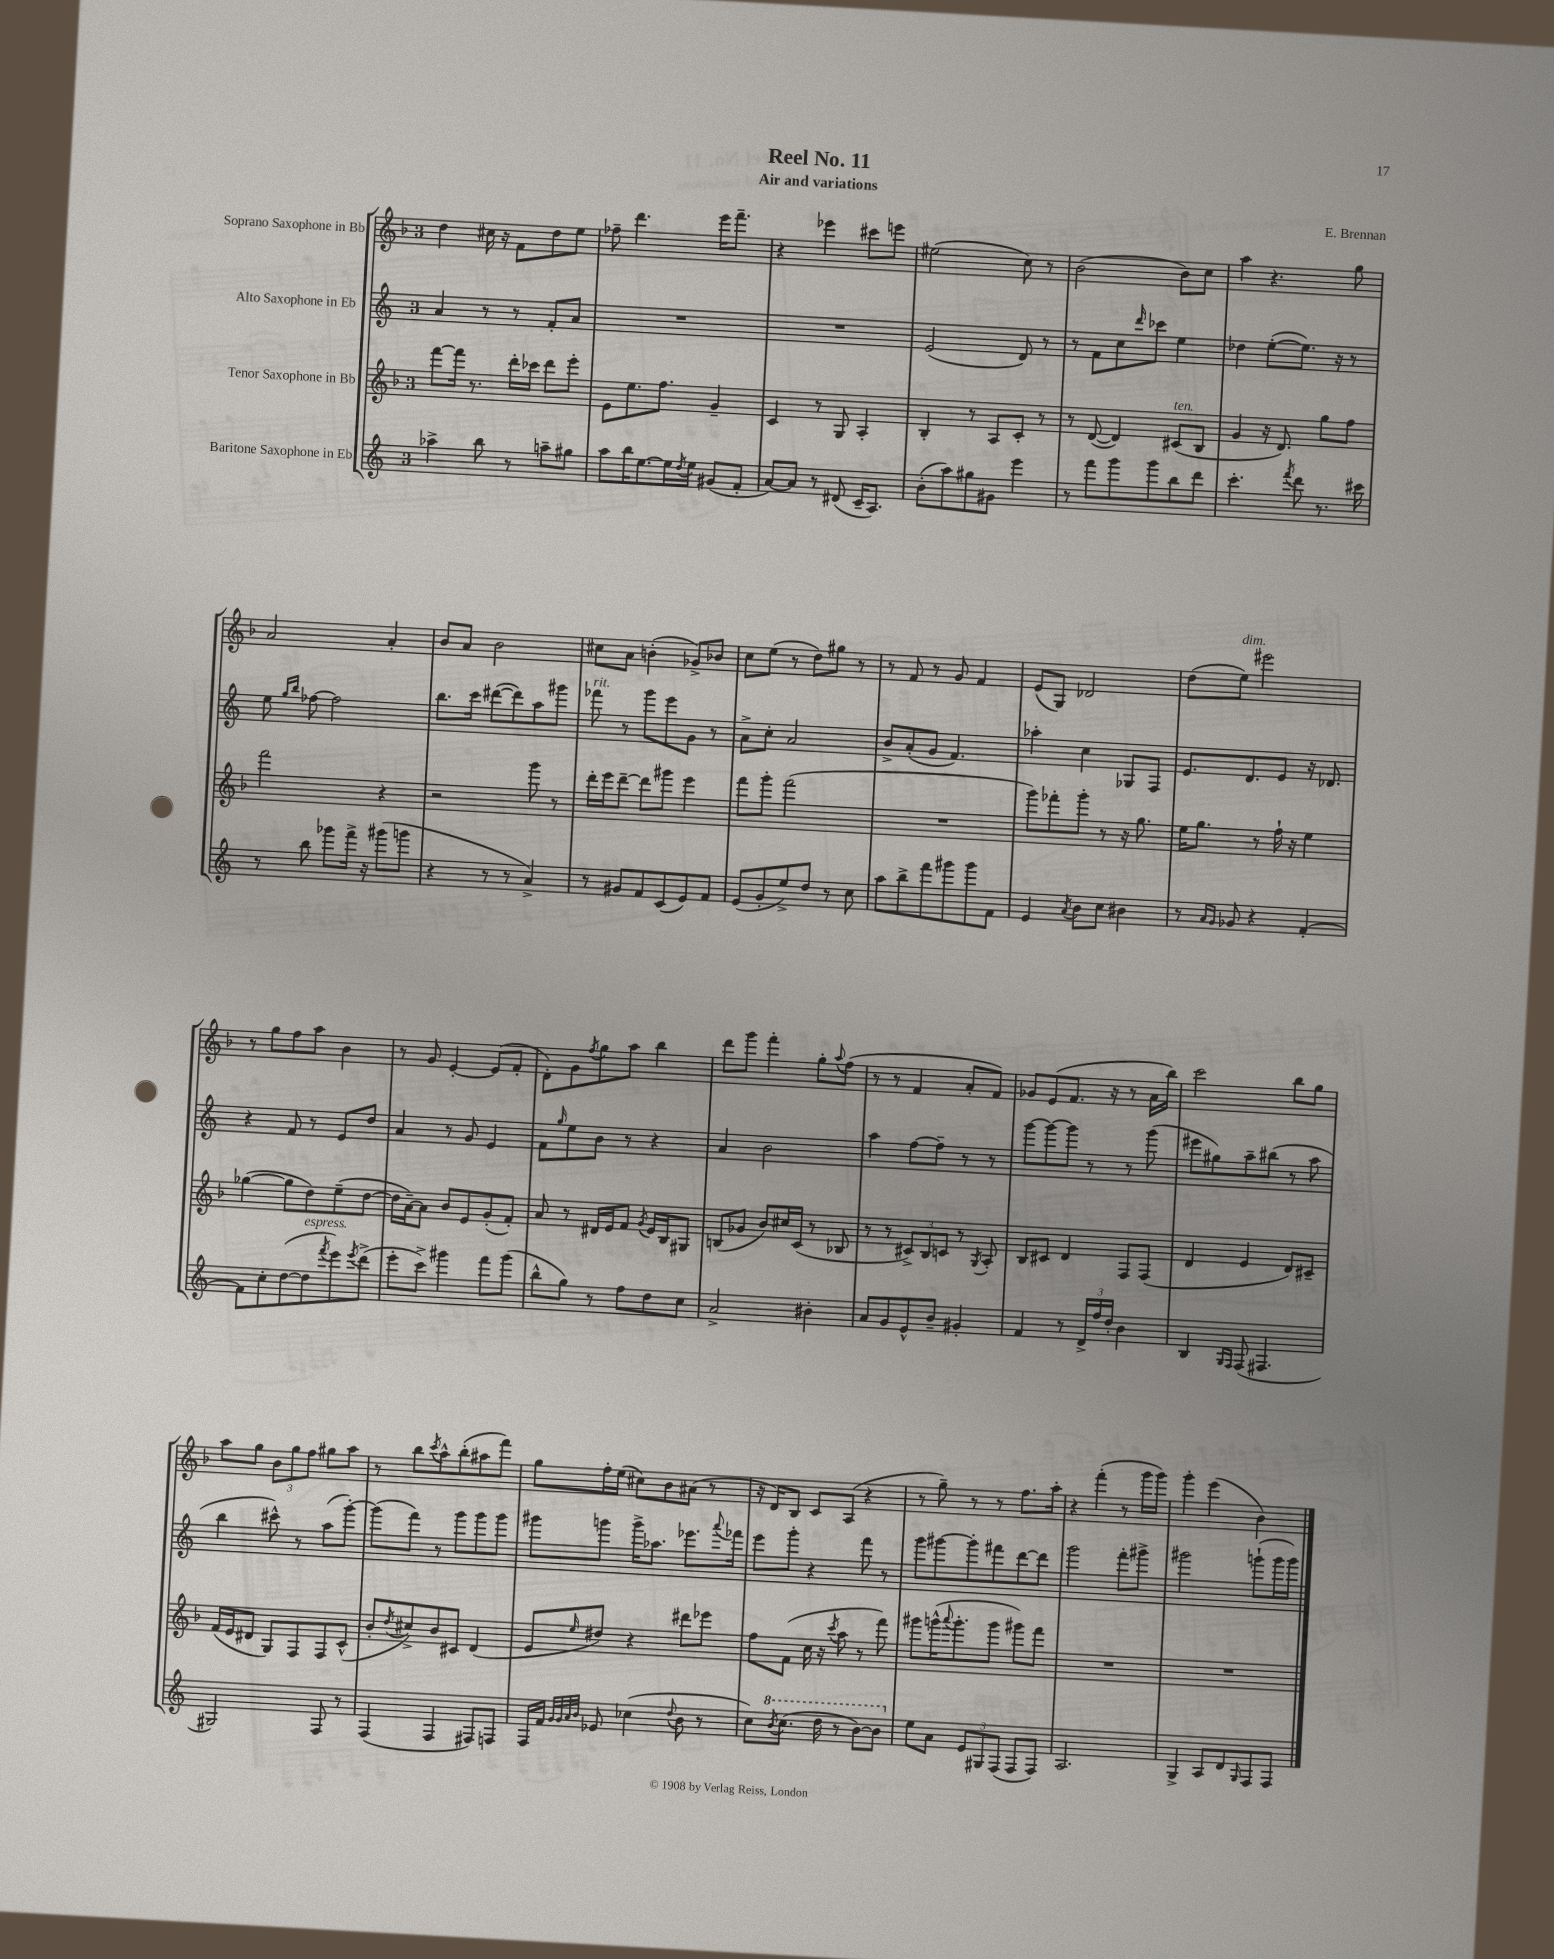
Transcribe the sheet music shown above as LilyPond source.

\header { title = "Reel No. 11" composer = "E. Brennan" subtitle = "Air and variations" }
<<
\new StaffGroup <<
\new Staff = "s0" \with { instrumentName = "Soprano Saxophone in Bb" } {
    \clef treble \key f \major \once \override Staff.TimeSignature.style = #'single-digit \time 3/4
    d''4 cis''16 r16 f'8 d''8 e''8 |
    fes''8-- d'''4. e'''16 f'''8.-- |
    r4 ees'''4 cis'''8 e'''8 |
    eis''2( c''8) r8 |
    bes'2( bes'8) c''8 |
    a''4 r4. g''8 |
    a'2 a'4-. |
    bes'8 a'8 bes'2 |
    cis''8 a'8 b'4-.( ges'8->) bes'8 |
    c''8 e''8( r8 d''8) gis''8 r8 |
    r8 f'8 r8 g'8 f'4 |
    e'8( g8) des'2 |
    d''8( e''8^\markup { \italic "dim." }) eis'''2 |
    r8 g''8 f''8 a''8 bes'4 |
    r8 g'8 e'4~-. e'8( f'8-. |
    d'8-.) g'8 \acciaccatura { f''8 } g''8 a''8 bes''4 |
    d'''8 g'''8 f'''4-. g''8-. \appoggiatura { a''8 } f''8( |
    r8 r8 f'4 a'8-. f'8) |
    ges'8 e'8( f'8. r16 r8 a'16 bes''16) |
    c'''2 bes''8 g''8 |
    a''8 g''8 \tuplet 3/2 { bes'8 g''8 f''8 } gis''8 a''8 |
    r8 bes''8 \acciaccatura { c'''8 } a''8-^ bes''8-.( ais''8 f'''8) |
    g''8 f''16-. e''16( cis''8) bes'8 ais'8( r8 |
    r16 d'16) bes8 c'8 a8( r4 |
    r8 g''8--) r8 r8 f''8. a''16-. |
    r4 f'''4-.( r8 g'''16 g'''16) |
    g'''4-. e'''4( bes'4) \bar "|." |
}
\new Staff = "s1" \with { instrumentName = "Alto Saxophone in Eb" } {
    \clef treble \key c \major \once \override Staff.TimeSignature.style = #'single-digit \time 3/4
    a'4 r8 r8 f'8-. a'8 |
    R2. |
    R2. |
    e'2( d'8) r8 |
    r8 f'8 c''8 \grace { d'''16 } ces'''8 e''4 |
    des''4 e''8~-.( e''8.) r16 r8 |
    e''8 \grace { g''16 b''16 } fes''8~ fes''2 |
    b''8. c'''16 dis'''8~( dis'''8) a''8 gis'''8 |
    fes'''8^\markup { \italic "rit." } r8 g'''8 e'''8 g'8 r8 |
    a'8-> c''8-. a'2 |
    b'8-> a'8-.( g'8 f'4.) |
    aes''4-. c''4 ges8 f8 |
    e'8. d'8. e'8 r16 des'8. |
    r4 f'8 r8 e'8 d''8 |
    a'4 r8 g'8 e'4 |
    f'8 \grace { g''16 } e''8 b'8 r8 r4 |
    a'4 b'2 |
    a''4 f''8~ f''8-- r8 r8 |
    g'''8~ g'''8~ g'''8 r8 r8 g'''8( |
    eis'''8 gis''8) a''8-- bis''8( r8 a''8 |
    b''4 cis'''8-^) r8 a''8( g'''8~-.) |
    g'''8( f'''8) r8 g'''8 g'''8 g'''8 |
    gis'''8 g'''8 g'''16-> aes''8. ees'''8. \appoggiatura { a'''8 } fes'''16 |
    e'''8 g'''8-. r4 f'''8 r8 |
    g'''8 gis'''8~ gis'''8-. fis'''8 d'''8~ d'''8 |
    g'''2 f'''8-. gis'''8-> |
    gis'''2 g'''8-!( g'''16 g'''16) \bar "|." |
}
\new Staff = "s2" \with { instrumentName = "Tenor Saxophone in Bb" } {
    \clef treble \key f \major \once \override Staff.TimeSignature.style = #'single-digit \time 3/4
    f'''8~ f'''16 r8. d'''16-. ces'''16 d'''8 e'''8-. |
    e'8 e''8. f''8. g'4-- |
    c'4 r8 g8 a4-. |
    bes4-. r8 a8 c'8-. r8 |
    r8 d'8~( d'4) cis'8^\markup { \italic "ten." }( bes8 |
    g'4 r16 d'8.) g''8 f''8 |
    f'''2 r4 |
    r2 g'''8 r8 |
    d'''16-. e'''16 d'''8~-- d'''8 gis'''8 e'''4 |
    f'''8 g'''8-. f'''2( |
    R2. |
    g'''8) fes'''8-. g'''8-. r8 r16 g''8. |
    e''16 g''8. r8 f''16-! r16 e''4 |
    ges''4~( ges''8 d''8) e''8--( d''8~ |
    d''16 a'16~--) a'8 bes'8 e'8 g'8-.( f'8-.) |
    a'8 r8 dis'16 e'16 f'8 \acciaccatura { g'8 } e'16 bes16 gis8 |
    b8( ges'8 bes'8) cis''16 c'16( r8 bes8 |
    r8 r8 \tuplet 3/2 { cis'8->) bes8 c'8 } r8 \acciaccatura { g8 } a8-. |
    bes8 cis'8 d'4 f8 f8( |
    d'4 e'4 d'8) cis'8-- |
    f'16( e'16 dis'8 g8) f8 f8 c'8-^( |
    bes'8-. \acciaccatura { d''8 } cis''8->) bes'8 cis'8 d'4( |
    e'8 \grace { e''16 } dis''8) r4 dis'''8 ees'''8 |
    f''8 f'8( c''16 r16 \acciaccatura { c'''8 } a''8 r8 f'''8) |
    gis'''8 g'''16-^( \appoggiatura { a'''8 } g'''8.-. g'''8 gis'''8) f'''8 |
    R2. |
    R2. \bar "|." |
}
\new Staff = "s3" \with { instrumentName = "Baritone Saxophone in Eb" } {
    \clef treble \key c \major \once \override Staff.TimeSignature.style = #'single-digit \time 3/4
    aes''4-> b''8 r8 a''8-- gis''8 |
    a''8 b''16 e''8.~ e''16 \acciaccatura { d''8 } e''16 gis'8( f'8-. |
    a'8~) a'8 r8 dis'8( c'16-- a8.) |
    b'8-.( a''8) gis''8 gis'8 e'''4 |
    r8 f'''8 g'''8 g'''8 b''8 d'''8 |
    c'''4.-. \acciaccatura { f'''8 } d'''8 r8. cis'''16 |
    r8 b''8 ges'''8 f'''16-> r16 gis'''8( g'''8 |
    r4 r8 r8 a'4->) |
    r8 gis'8 f'8 c'8( e'8) f'8 |
    e'8( g'8-. e''8->) d''8 r8 c''8 |
    a''8 b''8-> f'''8 gis'''8 gis'''8 f'8 |
    e'4 \acciaccatura { a'8 } b'8 c''8 bis'4 |
    r8 \grace { a'16 g'16 } ges'8 r4 f'4~-. |
    f'8 c''8-. d''8~( d''8^\markup { \italic "espress." } \acciaccatura { f'''8 } e'''8) \acciaccatura { e'''8 } d'''8->( |
    e'''8-. c'''8->) gis'''4 f'''8 gis'''8( |
    b''8-^ g''8) r8 f''8 d''8 c''8 |
    a'2-> bis'4-. |
    a'8 g'8 e'8-^ b'8-- gis'4-. |
    f'4 r8 \tuplet 3/2 { d'16-> f''16 d''16-. } b'4 |
    b4 \grace { g16 f16 } f8( fis4. |
    gis2) f8 r8 |
    f4( f4 fis8) f8 |
    f16 f'16 \grace { g'32 g'32 a'32 b'32 } ees'8 ces''4( \appoggiatura { d''8 } b'8 r8 |
    c''8) \ottava #1 \acciaccatura { b''8 } c'''8.( d'''16 r8 b''8~) b''8 \ottava #0 |
    e''8 a'8 \tuplet 3/2 { e'8 gis8 f8( } f8 f8) |
    a2. |
    g4-> a8 d'8 \grace { g16 } f8 f8 \bar "|." |
}
>>
>>
\layout { \context { \Score \remove "Bar_number_engraver" } }
